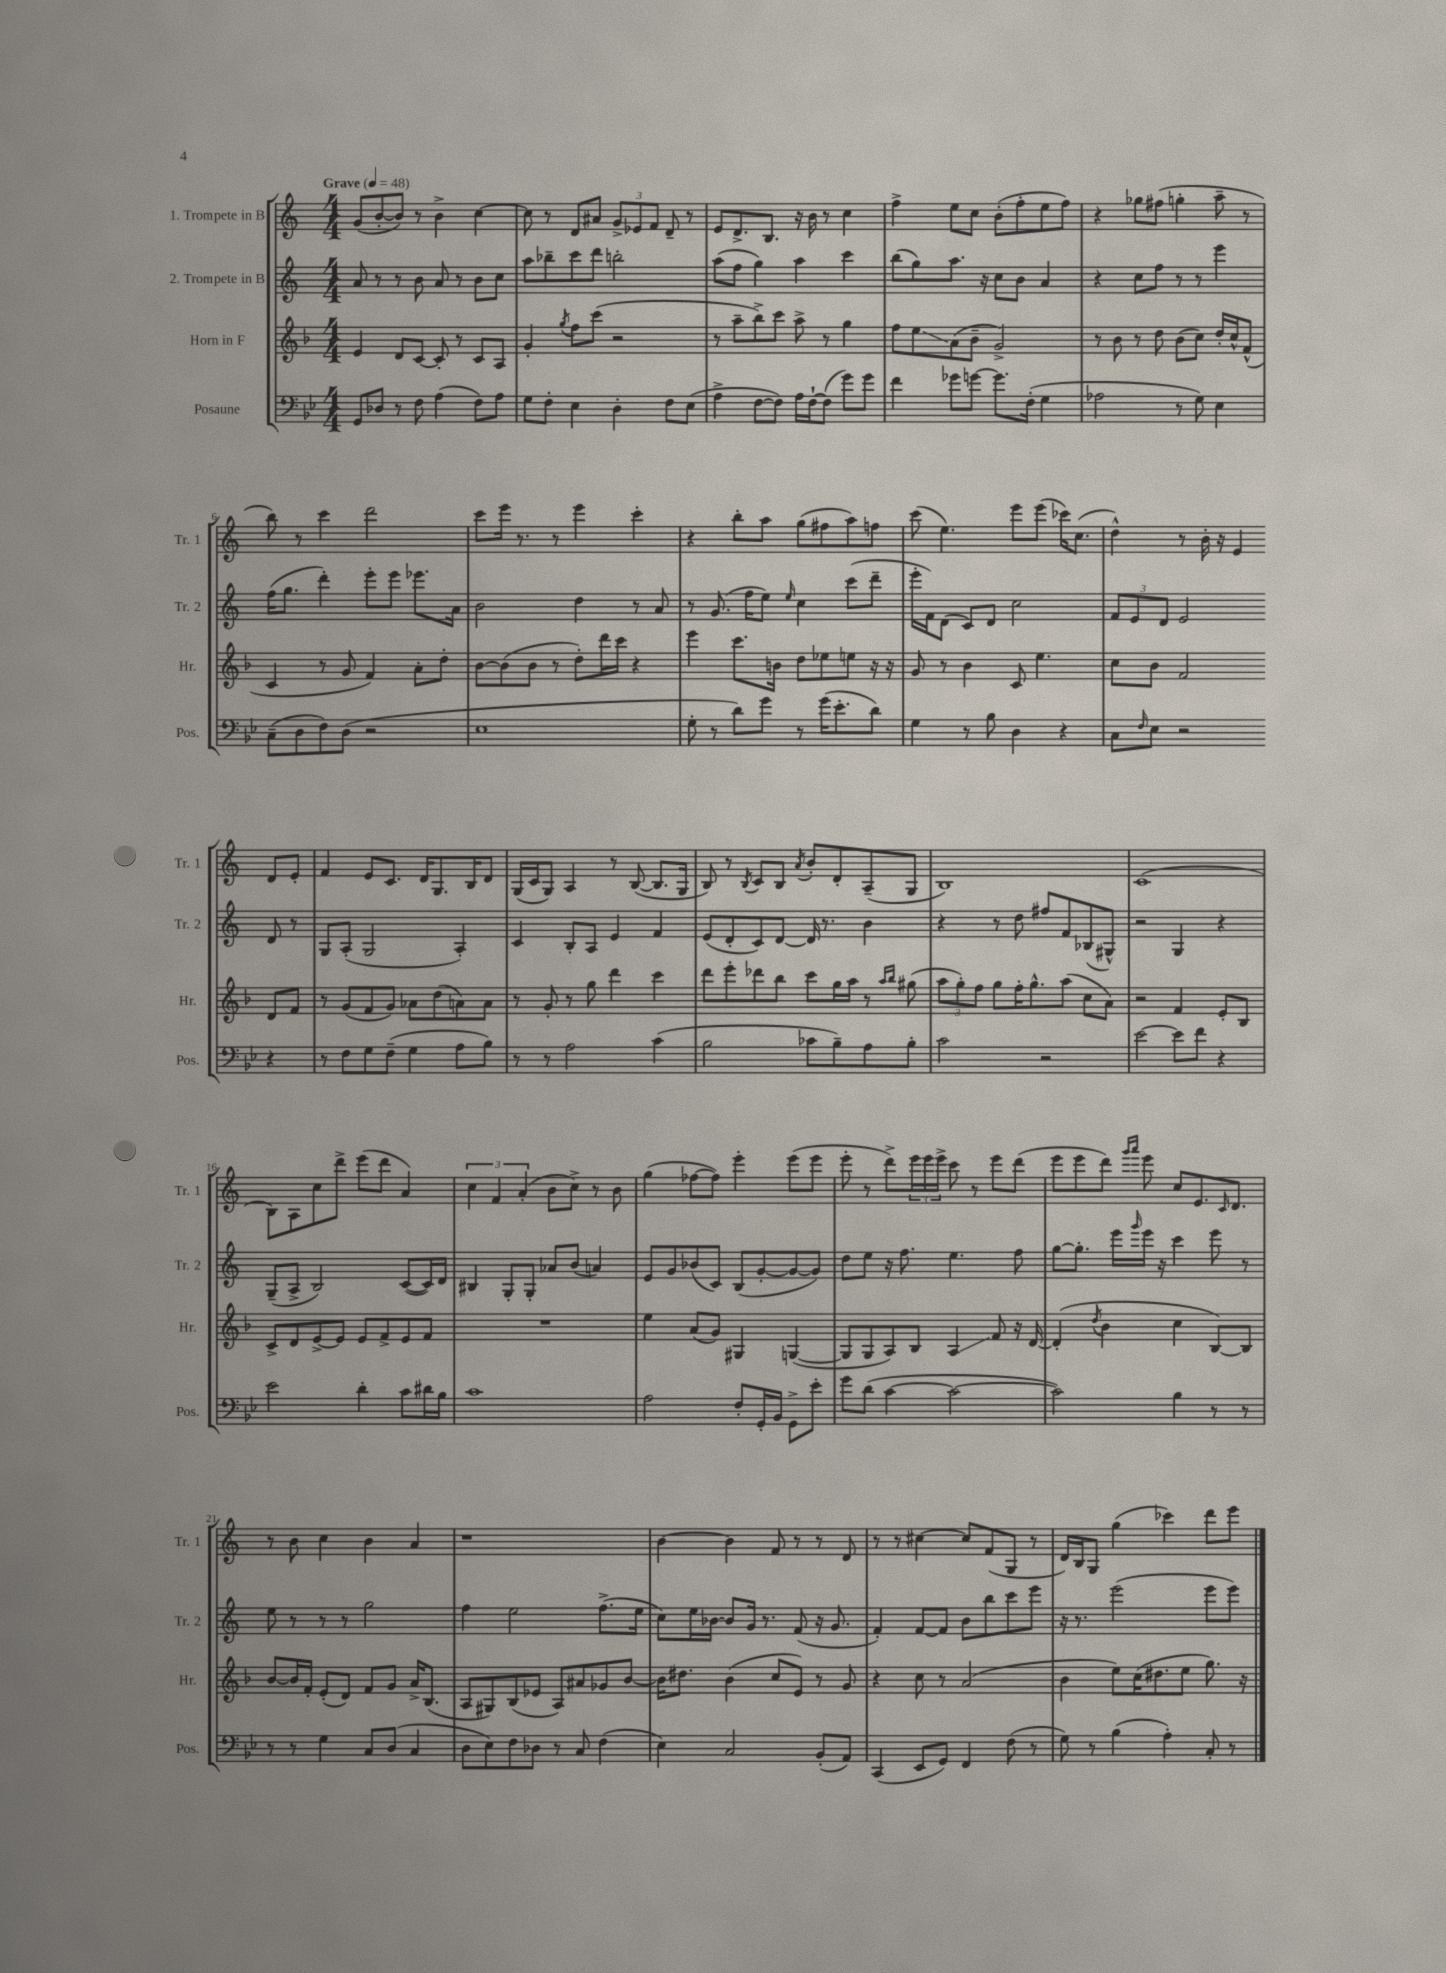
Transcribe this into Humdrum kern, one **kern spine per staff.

**kern	**kern	**kern	**kern
*staff4	*staff3	*staff2	*staff1
*clefF4	*clefG2	*clefG2	*clefG2
*k[b-e-]	*k[b-]	*k[]	*k[]
*M4/4	*M4/4	*M4/4	*M4/4
*MM48	*MM48	*MM48	*MM48
8GG	4e	8a	(8g
8D-	.	8r	[8b'
8r	8d	8r	8b])
8F	[8c	8b	8r
(4A	8c']	8a	4b^
.	8r	8r	.
8F)	8c	8b	[4cc
8A	8A	8cc	.
=	=	=	=
8G	4g'	8aa	8cc]
8F'	.	8bb-~	8r
.	8qgg	.	.
4E-	8ff	8ccc	8d
.	(8ccc	8ddd	8a#
4D'	2r	2bb'	12g^
.	.	.	12e-
.	.	.	12f
8F	.	.	8d~
(8E-	.	.	8r
=	=	=	=
4A^	8r	(8aa	8e
.	8aa~	8ff	8.d^
[8F	8bb-^)	4gg)	.
.	.	.	8.B
8F])	8ccc	.	.
16A	8aa^	4aa	16r
[16F`	.	.	16b
(8F]	8r	.	8r
8g)	4gg	4ccc	4cc
8g	.	.	.
=	=	=	=
4f	8ff	(8bb	4ff^
.	8ee	8gg)	.
8g-	(8a	8.aa	8ee
[8g	8b-~	.	8cc
.	.	16r	.
8.g]	2g^)	8cc	(8b'
.	.	8b	8ff'
(16F'	.	.	.
4G	.	4a	8ee
.	.	.	8ff)
=	=	=	=
2A-	8r	4r	4r
.	8b-	.	.
.	8r	8cc	8gg-
.	8dd	8ff	(8ff#
8r	(8b-	8r	4gg'
8G)	8cc)	8r	.
4E-	16dd'	4eee	8aa~
.	16cc^^	.	.
.	(8f^^	.	8r
=	=	=	=
(8C~	4c	(16ff	8bb)
.	.	8.gg	.
8D	.	.	8r
8F)	8r	4ddd')	4ccc
(8D	8g	.	.
2r	4f)	8eee'	2ddd
.	.	8eee	.
.	8a'	8.eee-	.
.	8dd'	.	.
.	.	16a	.
=	=	=	=
1E-	[8b-	2b	8ccc
.	(8b-]	.	16eee
.	.	.	8.r
.	8b-	.	.
.	8r	.	8r
.	8dd')	4dd	4eee
.	16ddd	.	.
.	16ccc	.	.
.	4r	8r	4ccc'
.	.	8a	.
=	=	=	=
8G'	4eee	8r	4r
8r	.	(8.g	.
8d)	8.ccc	.	8bb'
.	.	16ff	.
8g	.	8ee)	8aa
.	16b	.	.
.	.	16qqee	.
8r	8dd	4cc	(8gg
(16g	8ee-	.	8ff#
8.e-'	.	.	.
.	8ee	(8ccc	8aa)
8d)	16r	8ddd~	8ff
.	16r	.	.
=	=	=	=
4G	8g	16eee'	(8ccc
.	.	16f)	.
.	8r	(8d	4.ee)
8r	4b-	8c)	.
8B-	.	8d	.
4D	8c	2cc	8eee
.	4.ee	.	(8eee
4r	.	.	16ccc-)
.	.	.	(8.cc
=	=	=	=
8C	8cc	12f	4dd^^)
.	.	12e	.
16qqF	.	.	.
8E-	8b-	.	.
.	.	12d	.
2r	2f	2e	8r
.	.	.	16b'
.	.	.	16r
.	.	.	4e
4r	8d	8d	8d
.	8f	8r	8e'
=	=	=	=
8r	8r	8G	4f
8F	(8g	(8A'	.
8G	8f	2G	8e
(8F~	8g)	.	8.c
4G	8a-	.	.
.	.	.	16d
.	(8dd	.	8.G
8A	8a)	4A')	.
.	.	.	16B
8B-)	8a	.	8d
=	=	=	=
8r	8r	4c	(16G
.	.	.	16c
8r	8g'	.	8G)
2A	8r	8B'	4A
.	8gg	8A	.
.	4ddd	4e	8r
.	.	.	([8B
(4c	4ccc	4f	8.B]
.	.	.	16G
=	=	=	=
2B-	8ddd	(8e	8B)
.	8eee'	8d'	8r
.	.	.	8qB
.	8ddd-	8c)	8c
.	8bb-	[8d	8B
.	.	.	8qa
8c-	8ccc	16d]	8b'
.	.	8.r	.
8B-~)	16gg	.	8d'
.	16aa	.	.
8A	8r	4b	(8A~
.	16qqaa	.	.
.	16qqbb-	.	.
8B-'	(8gg#	.	8G
=	=	=	=
2c	12aa	4r	1B)
.	12gg')	.	.
.	12ff	.	.
.	8gg	8r	.
.	16ff'	8dd	.
.	8.gg^^	.	.
2r	.	8ff#	.
.	(8aa	8f	.
.	8cc	(8B-	.
.	8a)	8G#^^)	.
=	=	=	=
[2e-	2r	2r	(1c
8e-]	4f	4G	.
8f	.	.	.
4r	8e'	4r	.
.	8B-	.	.
=	=	=	=
2e-	8c^	(8G~	8B)
.	8d	8A^	8A
.	[8e^	2B)	8cc
.	8e]	.	8ddd^
4d'	8e	.	(8eee
.	8f^	.	8ddd
8c	8e	([8c	4a)
16d#	8f	16c])	.
16B-	.	16d	.
=	=	=	=
1c	1r	4B#	6cc
.	.	.	6f
.	.	8G'	.
.	.	.	(6a'
.	.	8G'	.
.	.	8a-	8b
.	.	(8b	8cc^)
.	.	4a)	8r
.	.	.	8b
=	=	=	=
2A	4ee	8e	(4gg
.	.	8g	.
.	(8a	(8b-	[8ff-
.	8g)	8c)	8ff-])
8F'	4G#	(8B	4eee'
16GG'	.	[8g'	.
16BB-	.	.	.
8GG^	([4G	8g_	(8eee
8e-'	.	8g])	8eee
=	=	=	=
8g	8G]	8dd	8eee'
(8d	8G	8ee	8r
[4c	8A)	16r	8ddd^)
.	.	8.ff	.
.	8B-	.	24eee
.	.	.	24eee
.	.	.	24eee^
2c_	4A	4.ee	8ccc
.	.	.	8r
.	8f	.	8eee
.	16r	8ff	(8ddd
.	[16d	.	.
=	=	=	=
2c])	(4d']	[8gg	8eee
.	.	8.gg']	8eee
.	8qdd	.	.
.	4b-	.	8ddd)
.	.	16eee	.
.	.	.	16qqggg
.	.	16qqggg	16qqaaa
.	.	16eee	8eee
.	.	16r	.
4B-	4cc	4ccc	8cc
.	.	.	8.e
8r	[8B-)	8eee	.
.	.	.	16qqc
.	.	.	8.d
8r	8B-]	8r	.
=	=	=	=
8r	[8b-	8ee	8r
8r	16b-]	8r	8b
.	16f'	.	.
4G	(8e'	8r	4cc
.	8d)	8r	.
8C	8f	2gg	4b
(8D	8g	.	.
4C	16a^	.	4a
.	(8.B-	.	.
=	=	=	=
8D	8A	4ff	1r
8E-)	8G#)	.	.
8F	(8B-	2ee	.
8D-	8e-	.	.
8r	8A)	.	.
8C	8a#	.	.
(4F	8g-	(8.ff^	.
.	[8b-	.	.
.	.	16ee	.
=	=	=	=
4E-)	16b-]	8cc)	[4b
.	8.dd#	.	.
.	.	16ee	.
.	.	[16b-	.
2C	(4b-	8b-]	4b]
.	.	16g	.
.	.	8.r	.
.	8cc	.	8f
.	8e)	(8f	8r
(8BB-'	8r	16r	8r
.	.	8.g	.
8AA)	8g	.	8d
=	=	=	=
(4CC	4r	4f')	8r
.	.	.	8r
8EE-	8cc	[8f	[4cc#
8GG)	8r	8f]	.
4FF	(2a	8b	8cc#]
.	.	8bb	(8f
(8F	.	8ccc	8G
8r	.	8eee	8r
=	=	=	=
8G)	4b-	16r	16d)
.	.	8.r	16B
8r	.	.	8G
(4B-	8ee)	(2eee	(4gg
.	(16cc	.	.
.	8.dd#	.	.
4A')	.	.	4ccc-)
.	8ee	.	.
8C'	8.gg)	8eee	8ddd
8r	.	8eee)	8eee
.	16r	.	.
==	==	==	==
*-	*-	*-	*-
